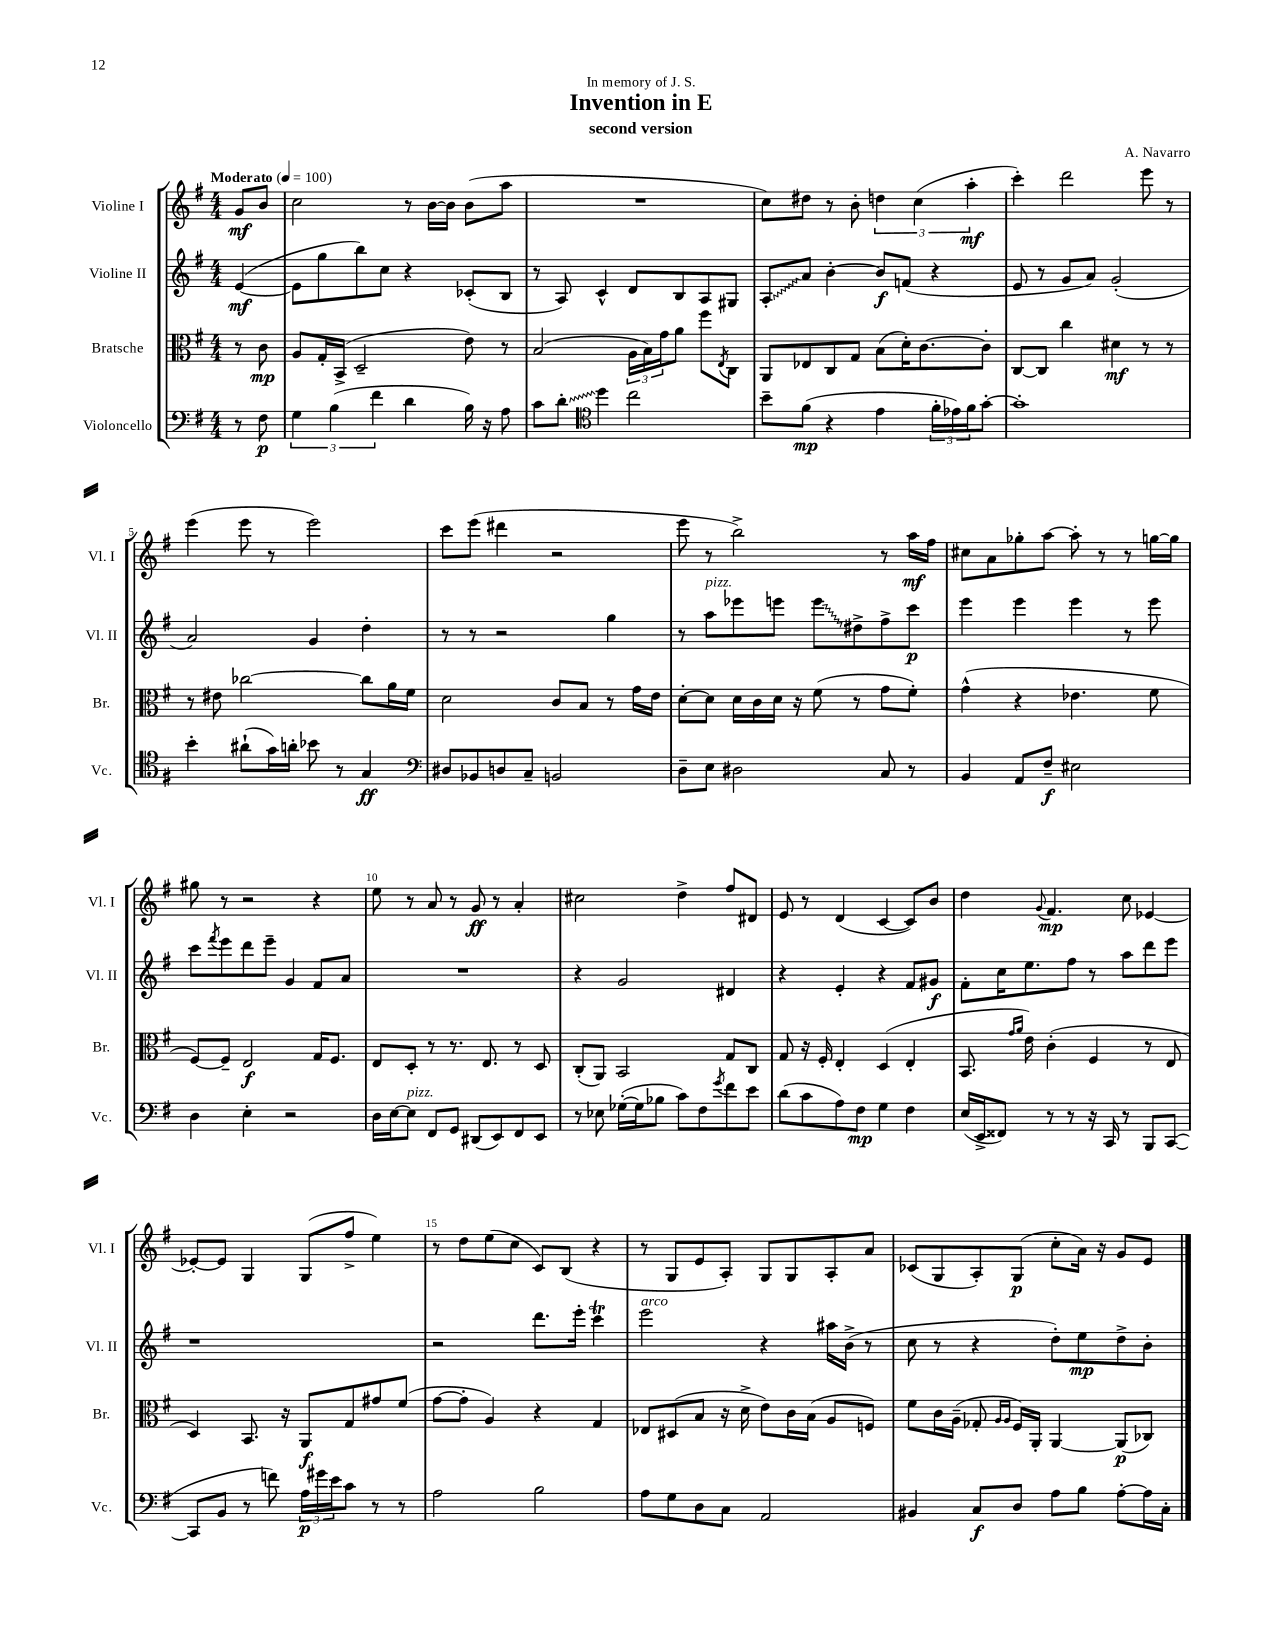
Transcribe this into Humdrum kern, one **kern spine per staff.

**kern	**kern	**kern	**kern
*staff4	*staff3	*staff2	*staff1
*clefF4	*clefC3	*clefG2	*clefG2
*k[f#]	*k[f#]	*k[f#]	*k[f#]
*M4/4	*M4/4	*M4/4	*M4/4
*MM100	*MM100	*MM100	*MM100
8r	8r	([4e/	8g/L
8F#\	8c\	.	8b/J
=	=	=	=
6G\	8A/L	8e\]L	2cc\
.	16G'/L	8gg\	.
(6B\	.	.	.
.	(16BB^/JJ	.	.
.	2D~/	8bb\)	.
6f#\	.	.	.
.	.	8cc\J	.
4d\	.	4r	8r
.	.	.	[16b\LL
.	.	.	16b\]JJ
16B\)	8e\)	(8c-'/L	(8b\L
16r	.	.	.
8A\	8r	8B/J	8aa\J
=	=	=	=
8c\L	(2B/	8r	1r
8d'\J	.	8A/)	.
*clefC4	*	*	*
4dd\	.	4c^^/	.
2cc\	24A\LL	8d/L	.
.	24B\)	.	.
.	24g\J	.	.
.	8a\J	8B/	.
.	8ff#\L	8A/	.
.	8qE/	.	.
.	8C\J	8G#/J	.
=	=	=	=
8b~\L	8AA/L	8A'/L	8cc\L)
(8f#\J	8E-/	8a/J	8dd#\J
4r	8C/	[4b'\	8r
.	8G/J	.	8b'\
4e\	(8B\L	8b/]L	6dd\
.	16d'\K)	(8f/J	.
.	.	.	(6cc\
.	[8.c\	.	.
24f#'\LL	.	4r	.
24e-\)	.	.	.
24f#\J	.	.	6aa'\
[8g'\J	8c'\]J	.	.
=	=	=	=
1g']	[8C/L	8e/	4ccc'\)
.	8C/]J	8r	.
.	4cc\	8g/L	2ddd\
.	.	8a/J)	.
.	4d#\	(2g'/	.
.	8r	.	8eee\
.	8r	.	8r
=	=	=	=
4b'\	8r	2a/)	(4eee\
.	8e#\	.	.
(8a#`\L	[2cc-\	.	8eee\
16g\L)	.	.	8r
16a'\JJ	.	.	.
8b-\	.	4g/	2eee\)
8r	.	.	.
4G/	8cc-\]L	4dd'\	.
.	16a\L	.	.
.	16f#\JJ	.	.
=	=	=	=
*clefF4	*	*	*
8D#/L	2d\	8r	8ccc\L
8BB-/	.	8r	(8eee\J
8D/	.	2r	4ddd#\
8C~/J	.	.	.
2BB/	8c/L	.	2r
.	8B/J	.	.
.	8r	4gg\	.
.	16g\LL	.	.
.	16e\JJ	.	.
=	=	=	=
8D~\L	[8d'\L	8r	8eee\
8E\J	8d\]J	8aa\L	8r
2D#\	16d\LL	8eee-\	2bb^\)
.	16c\	.	.
.	16d\JJ	8eee\J	.
.	16r	.	.
.	(8f#\	8eee\L	.
.	8r	8dd#^\	.
8C/	8g\L	8ff#^\	8r
8r	8f#'\J)	8ccc\J	16aa\LL
.	.	.	16ff#\JJ
=	=	=	=
4BB/	(4g^^\	4eee\	8cc#\L
.	.	.	8a\
8AA/L	4r	4eee\	8gg-'\
8F#~/J	.	.	[8aa\J
2E#\	4.e-\	4eee\	8aa'\]
.	.	.	8r
.	.	8r	8r
.	8f#\	8eee\	[16gg\LL
.	.	.	16gg\]JJ
=	=	=	=
4D\	[8F#/L)	8ccc\L	8gg#\
.	.	8qfff#/	.
.	8F#~/]J	8eee\	8r
4E'\	2E/	8ddd\	2r
.	.	8eee~\J	.
2r	.	4g/	.
.	16G/LK	8f#/L	4r
.	8.F#/J	.	.
.	.	8a/J	.
=	=	=	=
16D\LL	8E/L	1r	8ee\
[16E\J	.	.	.
8E\]J	8D'/J	.	8r
8FF#/L	8r	.	8a/
8GG/J	8.r	.	8r
(8DD#/L	.	.	8g/
.	8.E/	.	.
8EE/)	.	.	8r
8FF#/	8r	.	4a'/
8EE/J	8D/	.	.
=	=	=	=
8r	(8C'/L	4r	2cc#\
8E-\	8AA/J)	.	.
([16G-'\LL	2BB/	2g/	.
16G-\]J	.	.	.
8B-\J	.	.	.
8c\L)	.	.	4dd^\
8F#\	.	.	.
8qg/	.	.	.
8f#\	8G/L	4d#/	8ff#/L
8e\J	8C/J	.	8d#/J
=	=	=	=
(8d\L	8G/	4r	8e/
8c\	16r	.	8r
.	16F#'/	.	.
8A\)	4E'/	4e'/	(4d/
8F#\J	.	.	.
4G\	(4D/	4r	[4c/
4F#\	4E'/	8f#/L	8c/]L)
.	.	8g#/J	8b/J
=	=	=	=
(16E/LL	8.BB/	8f#'\L	4dd\
16EE^/J	.	.	.
8FF##/J)	.	16cc\K	.
.	16qqg/LL	.	.
.	16qqa/JJ	.	.
.	16e\)	8.ee\	.
.	.	.	8qqg/
8r	(4c'\	.	4.f#/
8r	.	8ff#\J	.
16r	4F#/	8r	.
16CC/	.	.	.
8r	.	8aa\L	8cc\
8BBB/L	8r	8ddd\	[4e-/
([8CC/J	8E/	8eee\J	.
=	=	=	=
8CC/]L	4D/)	1r	8e-'/_L
8BB/J	.	.	8e-/]J
8r	8.BB/	.	4G/
8f\)	.	.	.
.	16r	.	.
24A\LL	8AA/L	.	(8G/L
24g#\	.	.	.
24e\J	.	.	.
8c\J	8G/	.	8ff#^/J
8r	8g#/	.	4ee\)
8r	(8f#/J	.	.
=	=	=	=
2A\	[8g\L	2r	8r
.	8g'\]J	.	8dd\L
.	4A/)	.	(8ee\
.	.	.	8cc\J
2B\	4r	8.ddd\L	8c/L)
.	.	.	(8B/J
.	.	16eee'\Jk	.
.	4G/	4ccc\	4r
=	=	=	=
8A\L	8E-/L	2eee\	8r
8G\	(8D#/	.	8G/L
8D\	8B/J	.	8e/
8C\J	16r	.	8A'/J)
.	16d^\	.	.
2AA/	8e\L)	4r	8G/L
.	16c\L	.	8G/
.	(16B\JJ	.	.
.	8A/L	16aa#\LL	8A'/
.	.	(16b^\JJ	.
.	8F/J)	8r	8a/J
=	=	=	=
4BB#/	8f#\L	8cc\	(8c-/L
.	16c\L	8r	8G/
.	(16A~\JJ	.	.
8C/L	8G-'/	4r	8A'/)
.	16qqA/LL	.	.
.	16qqA/JJ	.	.
8D/J	16F#/LL)	.	(8G/J
.	16AA'/JJ	.	.
8A\L	[4AA/	8dd'\L)	8cc'\L
8B\J	.	8ee\	16a\Jk)
.	.	.	16r
[8A'\L	(8AA/]L	8dd^\	8g/L
16A\]L	8C-/J)	8b'\J	8e/J
16C'\JJ	.	.	.
==	==	==	==
*-	*-	*-	*-
